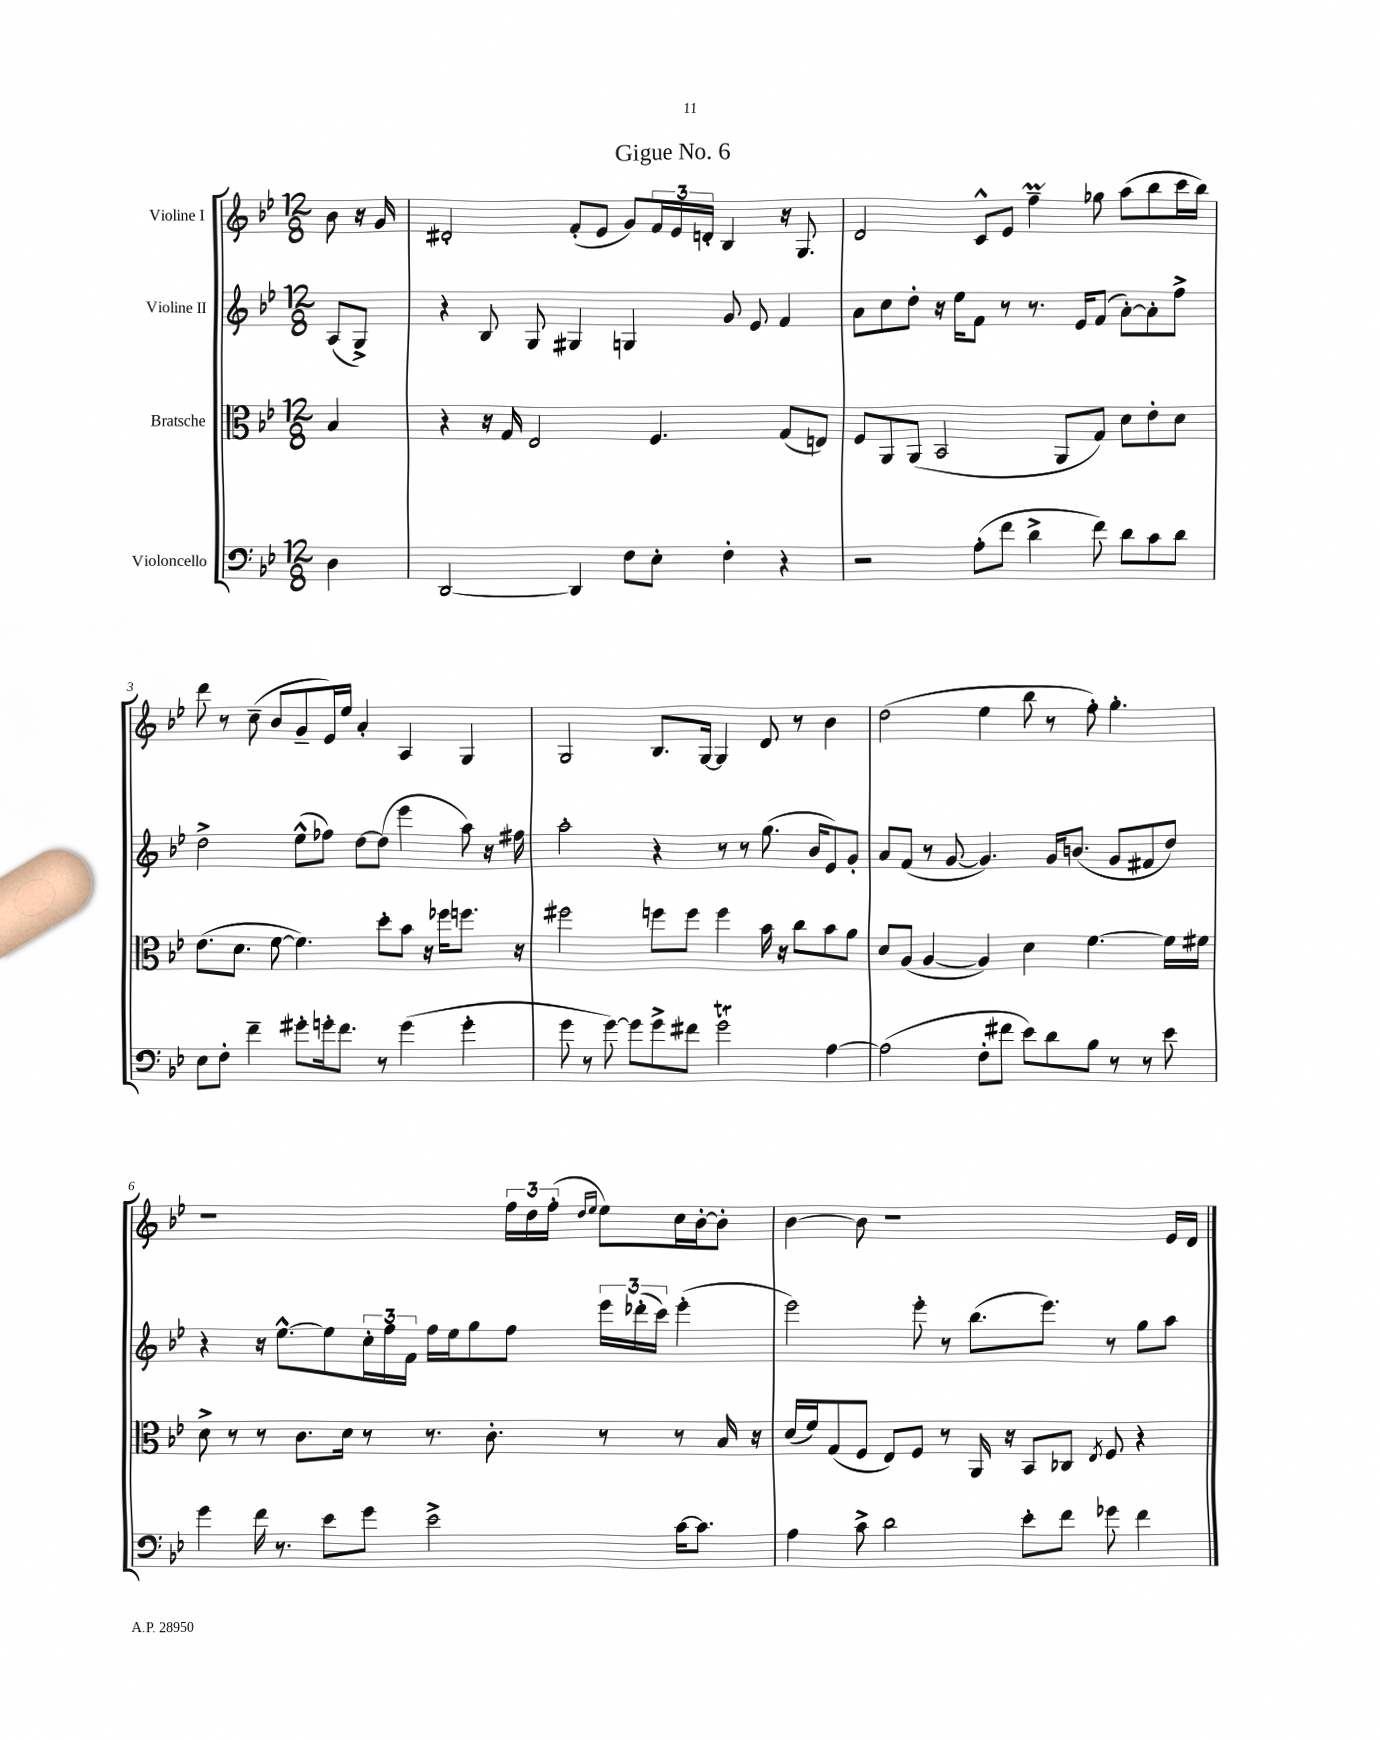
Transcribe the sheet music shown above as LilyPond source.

\header { title = "Gigue No. 6" }
<<
\new StaffGroup <<
\new Staff = "s0" \with { instrumentName = "Violine I" } {
    \clef treble \key bes \major \numericTimeSignature \time 12/8 \partial 4
    bes'8 r16 g'16 |
    dis'2-. f'8-.( ees'8 g'8) \tuplet 3/2 { f'16 ees'16 d'16-. } bes4 r16 g8. |
    d'2 c'8-^ ees'8 f''4--\prall ges''8 a''8( bes''8 c'''16 bes''16) |
    d'''8 r8 c''8--( bes'8 g'8-- ees'16) ees''16 a'4-. a4 g4 |
    g2 bes8. g16~ g4 d'8 r8 bes'4 |
    d''2( ees''4 bes''8 r8 f''8-.) g''4.-. |
    r1 \tuplet 3/2 { f''16 d''16 f''16-.( } \grace { d''16 ees''16 } ees''8) c''16 bes'16~-. bes'8-. |
    bes'4~ bes'8 r1 ees'16 d'16 \bar "|." |
}
\new Staff = "s1" \with { instrumentName = "Violine II" } {
    \clef treble \key bes \major \numericTimeSignature \time 12/8 \partial 4
    a8( g8->) |
    r4 bes8 g8 gis4 g4 g'8 ees'8 f'4 |
    a'8 c''8 d''8-. r16 ees''16 f'8 r8 r8. ees'16 f'8( a'8~-.) a'8-. f''8-> |
    d''2-> ees''8-^( fes''8) d''8~ d''8( ees'''4 a''8) r16 fis''16 |
    a''2-. r4 r8 r8 g''8.( bes'16 ees'8) g'8-. |
    a'8 f'8( r8 g'8~ g'4.) g'16 b'8.( g'8 fis'8 d''8) |
    r4 r16 ees''8.~-^ ees''8 \tuplet 3/2 { c''16-. f''16 f'16 } f''16 ees''16 g''8 f''8 \tuplet 3/2 { ees'''16 des'''16-.( c'''16) } ees'''4-.( |
    ees'''2) ees'''8-. r8 bes''8.( ees'''8.) r8 g''8 a''8 \bar "|." |
}
\new Staff = "s2" \with { instrumentName = "Bratsche" } {
    \clef alto \key bes \major \numericTimeSignature \time 12/8 \partial 4
    bes4 |
    r4 r16 g16 ees2 f4. g8( e8) |
    f8 a,8 a,8( bes,2 a,8 g8) d'8 ees'8-. d'8 |
    ees'8.( d'8. f'8~ f'4.) d''8-. bes'8 r16 fes''16 f''8. r16 |
    fis''2 f''8 f''8 f''4 bes'16 r16 c''8 bes'8 a'8 |
    d'8 a8( a4~ a4) d'4 f'4.~ f'16 fis'16 |
    d'8-> r8 r8 c'8. d'16 r8 r8. c'8.-. r8 r8 bes16 r16 |
    d'16( f'16) g8( f8 ees8) f8 r8 a,16 r16 bes,8 ces8 \acciaccatura { ees8 } f8 r4 \bar "|." |
}
\new Staff = "s3" \with { instrumentName = "Violoncello" } {
    \clef bass \key bes \major \numericTimeSignature \time 12/8 \partial 4
    d4 |
    d,2~ d,4 f8 ees8-. f4-. r4 |
    r2 a8-.( f'8 d'4-> f'8) d'8 c'8 d'8 |
    ees8 f8-. f'4-- gis'8-. g'16-. f'8. r8 g'4( g'4-. |
    g'8 r8 g'8~) g'8 g'8-> fis'8 g'2\trill a4~ |
    a2( f8-. fis'8 ees'8) d'8 bes8 r8 r8 ees'8 |
    g'4 f'16 r8. ees'8 g'8 ees'2-> c'16~ c'8. |
    a4 c'8-> d'2 ees'8-. f'8 ges'8 f'4 \bar "|." |
}
>>
>>
